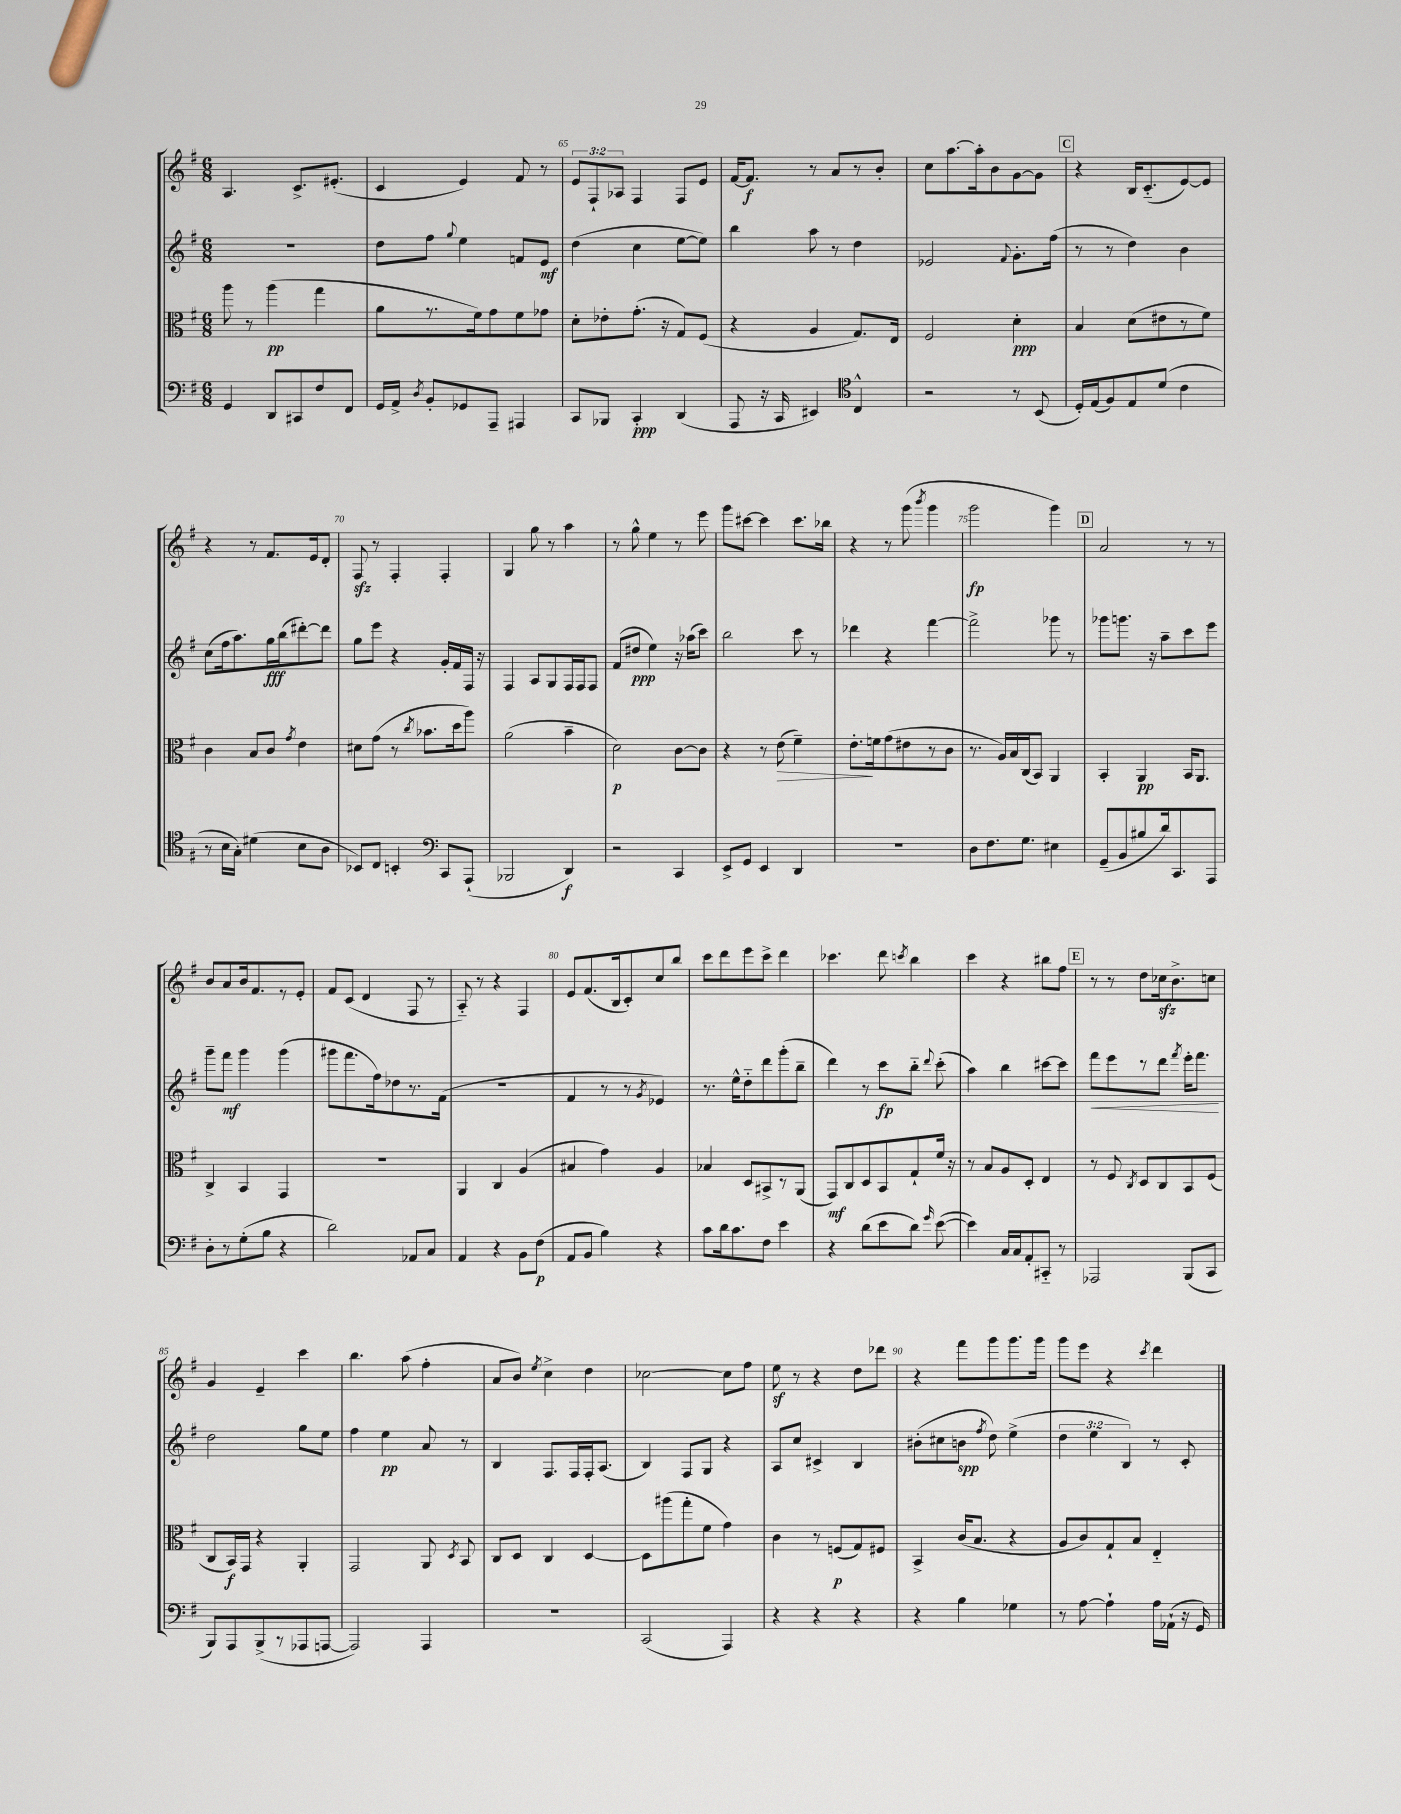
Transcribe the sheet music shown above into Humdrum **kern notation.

**kern	**kern	**kern	**kern
*staff4	*staff3	*staff2	*staff1
*clefF4	*clefC3	*clefG2	*clefG2
*k[f#]	*k[f#]	*k[f#]	*k[f#]
*M6/8	*M6/8	*M6/8	*M6/8
4GG	8aa	2.r	4.A
.	8r	.	.
8DD	(4aa	.	.
8CC#	.	.	8.c^
8F#	4gg	.	.
.	.	.	(8.e#'
8FF#	.	.	.
=	=	=	=
16GG	8a	8dd	4c
16AA^	.	.	.
8qD	.	.	.
8BB'	8.r	8ff#	.
.	.	8qqgg	.
8GG-	.	4ee	4e)
.	16f#)	.	.
8AAA~	8g	.	.
4AAA#	8f#	8f	8f#
.	8g-	8e	8r
=	=	=	=
8CC	8d'	(4dd	12e
.	.	.	12F#`
8BBB-	8e-'	.	.
.	.	.	12A-
4CC'	(8.g'	4cc	4F#
.	16r	.	.
(4DD	8G)	[8ee	8F#
.	(8F#	8ee])	8e
=	=	=	=
8AAA	4r	4bb	[16f#
.	.	.	8.f#]
16r	.	.	.
16CC	.	.	.
4EE#)	4A	8aa	8r
.	.	8r	8a
*clefC4	*	*	*
4C^^	8.G)	4dd	8r
.	.	.	8b'
.	16E	.	.
=	=	=	=
2r	2F#	2e-	8cc
.	.	.	[8.aa
.	.	.	16aa']
.	.	.	8b
.	.	8qqf#	.
8r	4d'	8.g'	[8g
(8BB	.	.	8g]
.	.	(16ff#	.
=	=	=	=
16D')	4B	8r	4r
(16E	.	.	.
8F#)	.	8r	.
8E	(8d	4dd)	16B
.	.	.	(8.c'~
(8d	8e#	.	.
4c	8r	4b	[8e)
.	8f#)	.	8e]
=	=	=	=
8r	4c	(8cc	4r
16B	.	16ff#	.
16G')	.	8.aa)	.
(4d#	8B	.	8r
.	8c	16gg	8.f#
.	.	(16bb	.
.	8qg	.	.
8B	4e	[8ddd#')	.
.	.	.	16e
8A	.	8ddd#]	8d'
=	=	=	=
8BB-)	8d#	8gg	8F#
8C	(8g	8eee	8r
4BB'	8r	4r	4F#'
.	8qcc	.	.
.	8.b-	.	.
*clefF4	*	*	*
8CC	.	16g'	4F#'
.	16dd	16f#	.
(8AAA`	8aa)	16F#	.
.	.	16r	.
=	=	=	=
2BBB-	(2a	4F#	4G
.	.	8A	8gg
.	.	8G	8r
4DD)	4b~	16F#	4aa
.	.	16F#	.
.	.	8F#	.
=	=	=	=
2r	2d)	(8f#	8r
.	.	8dd#	8gg^^
.	.	4ee)	4ee
4CC	[8c	16r	8r
.	.	(16aa-	.
.	8c]	8ccc)	8eee
=	=	=	=
8EE^	4r	2bb	8ggg
8GG	.	.	[8ccc#
4EE	8r	.	4ccc#]
.	(8e	.	.
4DD	4f#~)	8ccc	8.ccc#
.	.	8r	.
.	.	.	16bb-
=	=	=	=
2.r	8.e'	4ddd-	4r
.	16f	.	.
.	(8g	4r	8r
.	8e#	.	(8ggg
.	.	.	8qbbb
.	8r	[4fff#	4ggg
.	8c	.	.
=	=	=	=
8D	8.r	2fff#^]	2ggg
8.F#	.	.	.
.	16A)	.	.
.	16B	.	.
8.G	(16C	.	.
.	8BB)	.	.
4E#	4AA	8ggg-	4ggg)
.	.	8r	.
=	=	=	=
(8GG~	4BB'	8ggg-	2a
8BB	.	8.ggg	.
8B#	4AA	.	.
.	.	16r	.
16d)	.	8aa~	.
8.CC	.	.	.
.	16BB	8ccc	8r
.	8.AA	.	.
8AAA	.	8eee	8r
=	=	=	=
8D'	4C^	8ggg~	8b
8r	.	8fff#	8a
(8G'	4BB	4ggg	16b
.	.	.	8.f#
8B	.	.	.
4r	4GG	(4ggg	8r
.	.	.	8e'
=	=	=	=
2d)	2.r	8ggg#	8f#
.	.	8.fff#	(8c
.	.	.	4d
.	.	16ff#)	.
.	.	8dd-	.
8AA-	.	8.r	8F#
8C	.	.	8r
.	.	(16f#	.
=	=	=	=
4AA	4AA	2.r	8A'~)
.	.	.	8r
4r	4C	.	4r
8BB	(4A	.	4F#
(8F#	.	.	.
=	=	=	=
8AA	4B#	4f#	8e
8BB	.	.	(8.f#
4B)	4g)	8r	.
.	.	.	16B
.	.	8r	8c')
.	.	8qg	.
4r	4A	4e-)	8cc
.	.	.	8bb
=	=	=	=
8c	4B-	8.r	8ccc
16d	.	.	8ddd
8.c	.	16ee^^	.
.	8D	8dd'~	8eee
8F#	8BB#^	8ddd	8ccc^
4e	8r	(8ggg'	4ddd
.	(8AA	8bb~	.
=	=	=	=
4r	8GG)	4ddd)	4.ccc-
.	8C	.	.
(8d	8D	8r	.
8e	8BB	8ccc	8ddd
.	.	.	8qccc
8d)	8G`	8bb'~	4bb
16qqg	.	8qqddd	.
([8e	16f#	(8ccc'	.
.	16r	.	.
=	=	=	=
4e])	8r	4aa)	4ccc
.	8B	.	.
16C	8A	4bb	4r
16C	.	.	.
8AA'	8D'	.	.
8CC#'~	4E	[8ccc#	8bb#
8r	.	8ccc#]	8ff#
=	=	=	=
2AAA-	8r	8fff#	8r
.	8F#	8eee	8r
.	8qC	.	.
.	8D	8r	8dd
.	8C	8ddd	16cc-
.	.	.	8.b^
.	.	8qfff#	.
(8BBB	8BB	16eee'	.
.	.	8.fff#	.
8CC	(8F#	.	8cc
=	=	=	=
8BBB)	8C	2dd	4g
8AAA	16BB)	.	.
.	16GG	.	.
(8BBB^	4r	.	4e~
8r	.	.	.
8AAA-	4AA'	8gg	4ccc
[8AAA	.	8ee	.
=	=	=	=
2AAA])	2GG	4ff#	4.bb
.	.	4ee	.
.	.	.	(8aa
4AAA	8AA	8a	4ff#'
.	8qD	.	.
.	8BB	8r	.
=	=	=	=
2.r	8C	4B	8a
.	8D	.	8b)
.	.	.	8qee
.	4C	8.F#	4cc^
.	.	16F#	.
.	[4D	16F#'	4dd
.	.	(8.A	.
=	=	=	=
(2CC	8D]	4B)	[2cc-
.	(8aa#	.	.
.	8gg'	8F#	.
.	8f#	8G	.
4AAA)	4g)	4r	8cc-]
.	.	.	8ff#
=	=	=	=
4r	4c	8A	8ee
.	.	8cc	8r
4r	8r	4c#^	4r
.	(8F	.	.
4r	8G)	4B	8dd
.	8F#	.	8ddd-
=	=	=	=
4r	4BB^	(8b#'	4r
.	.	8cc#	.
4B	(16c	8b	8fff#
.	8.B	.	.
.	.	8qff#	.
.	.	8dd)	8ggg
4G-	4r	(4ee^	8.ggg
.	.	.	16ggg
=	=	=	=
8r	8A	6dd	8ggg
[8A	8c)	.	8eee
.	.	6ee	.
4A`]	8G`	.	4r
.	.	6B)	.
.	8B	.	.
.	.	.	8qccc
16A	4E'~	8r	4ddd
(16AA-`	.	.	.
16r	.	8c'	.
16GG)	.	.	.
==	==	==	==
*-	*-	*-	*-
